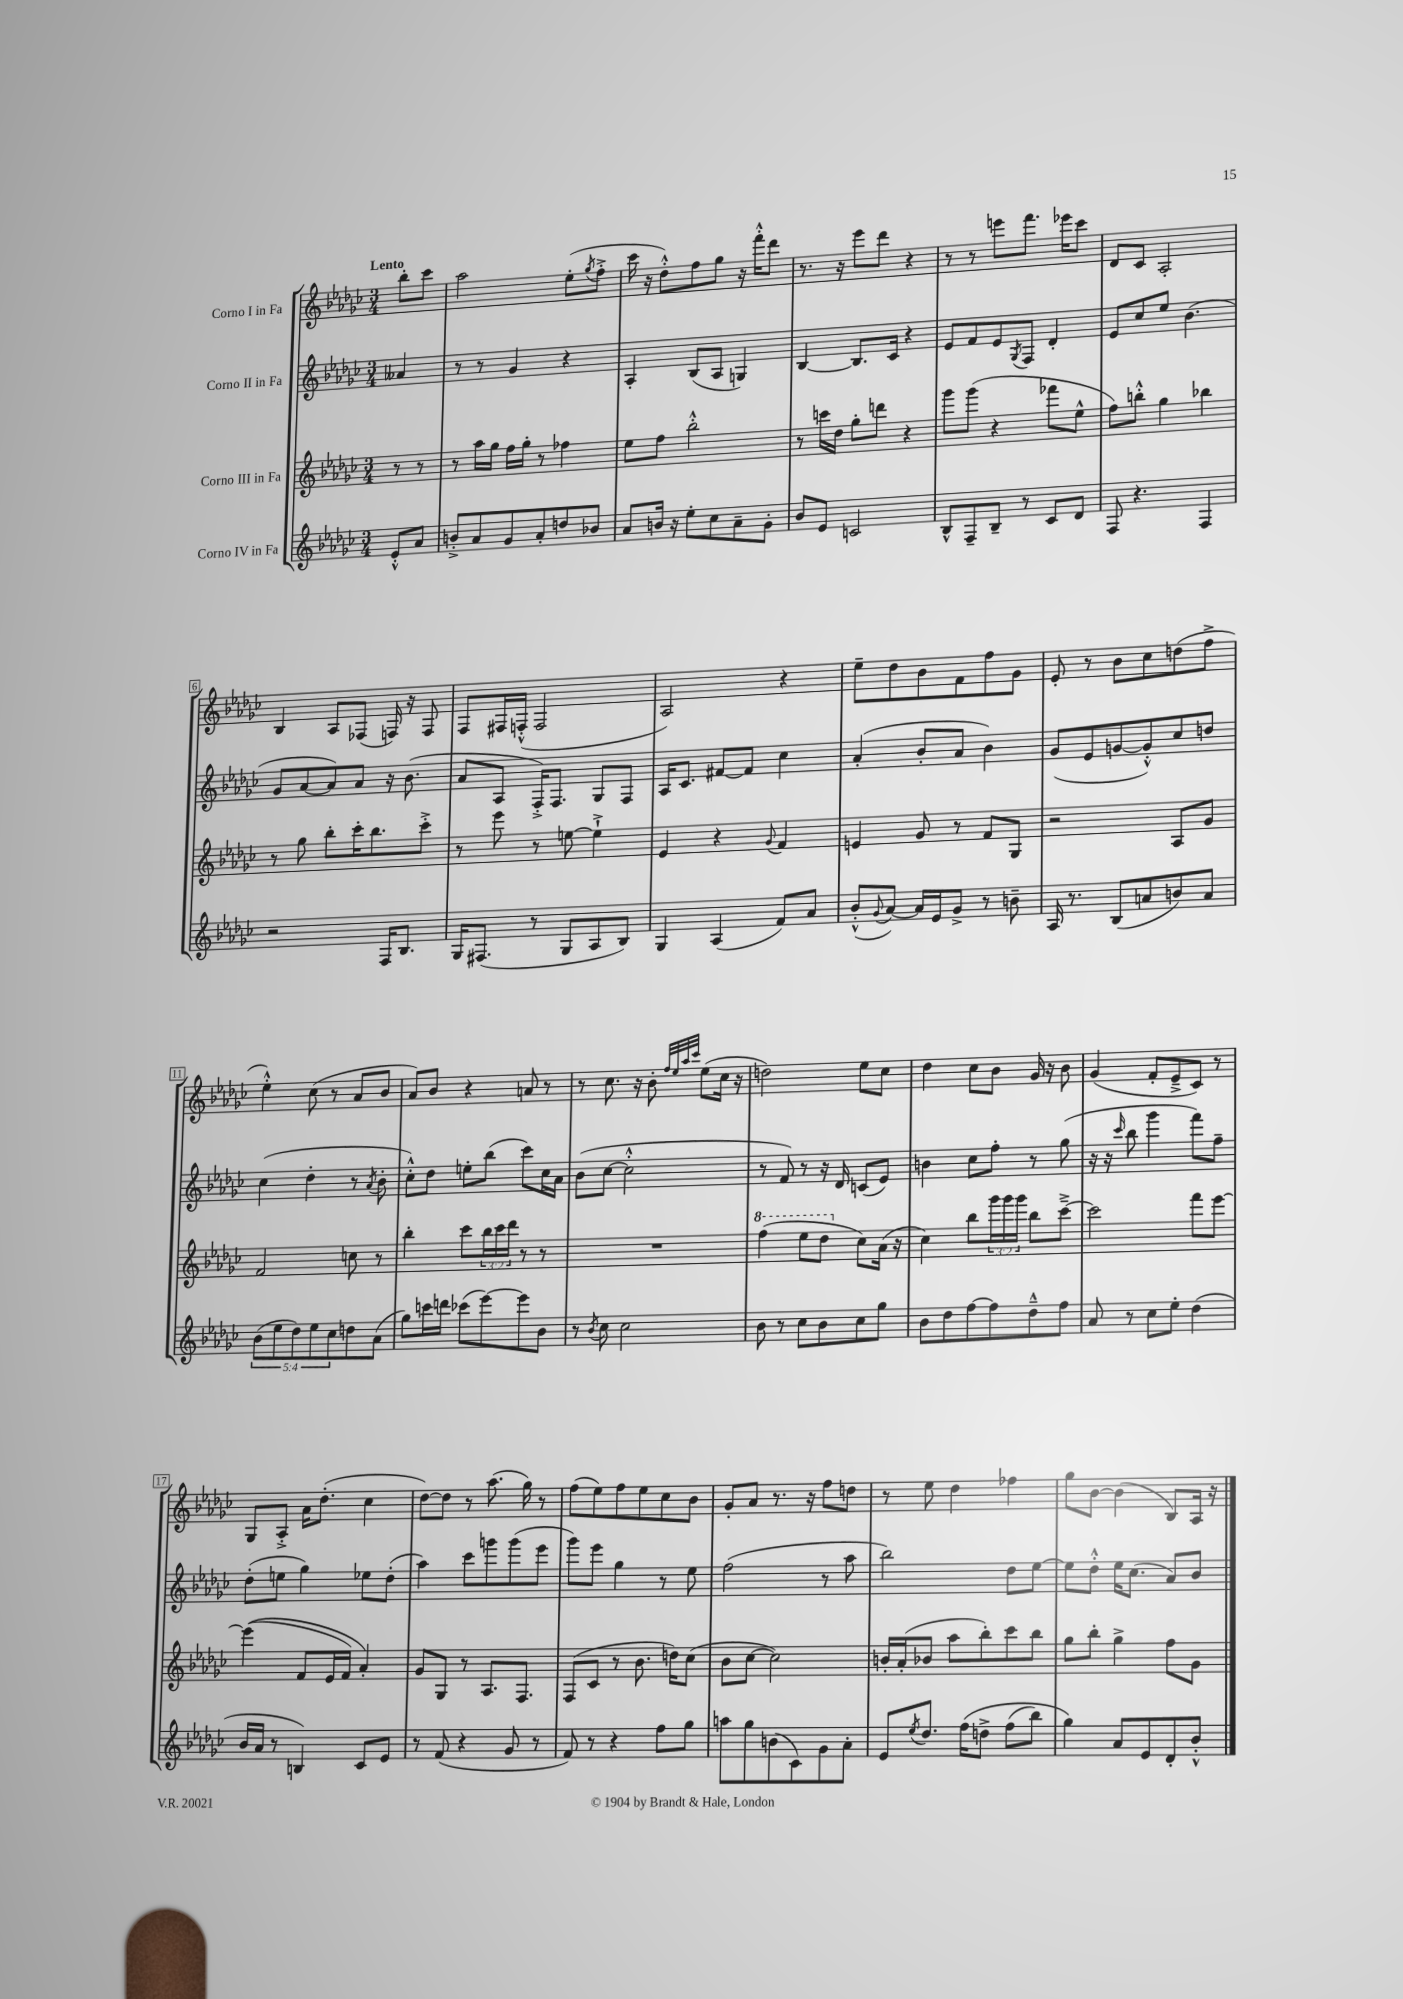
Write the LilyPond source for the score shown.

<<
\new StaffGroup <<
\new Staff = "s0" \with { instrumentName = "Corno I in Fa" } {
    \clef treble \key ges \major \numericTimeSignature \time 3/4 \partial 4 \tempo "Lento"
    bes''8-. ces'''8 |
    aes''2 ees''8-.( \acciaccatura { ges''8 } f''8-.-> |
    ces'''16 r16 des''8-.-^) f''8 ges''8 r16 f'''16-.-^ des'''8 |
    r8. r16 ees'''8 des'''8 r4 |
    r8 r8 e'''8 f'''8. ees'''16 ces'''8 |
    des'8 ces'8 aes2-. |
    bes4 aes8 fes8( f16) r16 f8 |
    f8 fis16 f16-.-^( f2 |
    aes2) r4 |
    ees''8-- des''8 bes'8 f'8 f''8 ges'8 |
    ees'8-. r8 bes'8 ces''8 d''8( f''8-> |
    ees''4-.-^) ces''8( r8 aes'8 bes'8 |
    aes'8) bes'8 r4 a'8 r8 |
    r8 ces''8. r16 bes'8-. \grace { f''32 ees''32 aes''32 ces'''32 } ees''8( ces''16 r16 |
    d''2) ees''8 ces''8 |
    des''4 ces''8 bes'8 ges'16 r16 bes'8 |
    ges'4( f'8-. ees'8---> ces'8) r8 |
    ges8 aes8-.-> aes'16 des''8.-.( ces''4 |
    des''8~) des''8 r8 aes''8.( ges''16) r8 |
    f''8( ees''8) f''8 ees''8 ces''8 bes'8 |
    ges'8-. aes'8 r8. r16 f''8 d''8 |
    r8 ees''8 des''4 fes''4 |
    ges''8 bes'8~ bes'4( bes8) aes16 r16 \bar "|." |
}
\new Staff = "s1" \with { instrumentName = "Corno II in Fa" } {
    \clef treble \key ges \major \numericTimeSignature \time 3/4 \partial 4
    aeses'4 |
    r8 r8 ges'4 r4 |
    aes4-. bes8( aes8 g4) |
    bes4~ bes8. ces'16 r4 |
    ees'8 f'8 ees'8 \acciaccatura { ges8 } f8 des'4-. |
    ees'8 ces''8 ees''8 bes'4.( |
    ges'8 aes'8~ aes'8) aes'8 r16 bes'8.( |
    aes'8 aes8 f16-.->) f8. ges8 f8 |
    aes16 ces'8. fis'8~ fis'8 ces''4 |
    aes'4-.( bes'8-. aes'8 bes'4) |
    ges'8( ees'8 g'8~ g'8-.-^) ces''8 d''8 |
    ces''4( des''4-. r8 \acciaccatura { aes'8 } bes'8-. |
    ces''8-.-^) des''8 e''8-. bes''8( ces'''8) ces''16 aes'16 |
    bes'8( ces''8~ ces''2-.-^ |
    r8 f'8) r8 r16 des'16 c'8( ees'8) |
    b'4 ces''8 f''8-. r8 ges''8( |
    r16 r16 \grace { ces'''16 } bes''8 ges'''4 f'''8) f''8-- |
    des''8-.( e''8 ges''4) ees''8 des''8-.( |
    aes''4) ces'''8 g'''8 g'''8( ees'''8 |
    ges'''8) ees'''8 ges''4 r8 ees''8 |
    f''2( r8 aes''8 |
    bes''2) des''8 ees''8~ |
    ees''8 des''8-.-^ ees''16 ces''8.( aes'8) bes'8 \bar "|." |
}
\new Staff = "s2" \with { instrumentName = "Corno III in Fa" } {
    \clef treble \key ges \major \numericTimeSignature \time 3/4 \override Staff.TupletNumber.text = #tuplet-number::calc-fraction-text \partial 4
    r8 r8 |
    r8 aes''16 ges''16 f''16 ges''16-. r8 fes''4 |
    ees''8 f''8 bes''2-.-^ |
    r8 c'''16 des''16 ges''8-. d'''8 r4 |
    ges'''8 ges'''8( r4 fes'''8 ees''8-^ |
    f''8) b''8-.-^ ges''4 bes''4 |
    r8 ges''8 bes''8-. ces'''16-. bes''8. ces'''8-.-> |
    r8 ees'''8 r8 e''8~ e''4-!-> |
    ees'4 r4 \appoggiatura { ges'8 } f'4 |
    e'4 ges'8 r8 f'8 ges8 |
    r2 aes8 ges'8 |
    f'2 c''8 r8 |
    bes''4-. ces'''8 \tuplet 3/2 { bes''16 ces'''16 des'''16 } r8 r8 |
    R2. |
    \ottava #1 f'''4( ees'''8 des'''8 \ottava #0 ces''8) aes'16( r16 |
    ces''4) bes''8 \tuplet 3/2 { ges'''16 ges'''16 ges'''16 } bes''8 ces'''8~---> |
    ces'''2 f'''8 ees'''8~ |
    ees'''4(\( f'8 ees'16 f'16) aes'4-.\) |
    ges'8 ges8 r8 aes8. f8. |
    f8( ces'8 r8 bes'8. d''16) ces''8( |
    bes'8 ces''8~ ces''2) |
    b'16-. aes'16-.( bes'8 aes''8 bes''8-.) ces'''8 bes''8 |
    ges''8 bes''8-. ges''4-> f''8 ges'8 \bar "|." |
}
\new Staff = "s3" \with { instrumentName = "Corno IV in Fa" } {
    \clef treble \key ges \major \numericTimeSignature \time 3/4 \override Staff.TupletNumber.text = #tuplet-number::calc-fraction-text \partial 4
    ees'8-.-^ aes'8 |
    b'8-.-> aes'8 ges'8 aes'8-. d''8 bes'8 |
    aes'8 b'16 r16 ees''8-. ces''8 aes'8-- ges'8-. |
    bes'8 ees'8 c'2 |
    bes8-^ f8-- bes8-- r8 ces'8 des'8 |
    f8 r4. f4 |
    r2 f16 bes8. |
    ges16 fis8.( r8 ges8 aes8 bes8) |
    ges4 aes4( f'8) aes'8 |
    bes'8-.-^( \appoggiatura { ges'8 } aes'8~) aes'16 ees'16 ges'8-> r8 b'8-- |
    aes16 r8. bes8( a'8 b'8) a'8 |
    \tuplet 5/4 { bes'8( ees''8 des''8) ees''8 ces''8 } d''8 aes'8( |
    ges''8) c'''16 d'''16 ces'''8( ees'''8~) ees'''8 bes'8 |
    r8 \acciaccatura { bes'8 } ces''8 ces''2 |
    bes'8 r8 ces''8 bes'8 ces''8 ges''8 |
    bes'8 des''8 f''8~ f''8 des''8---^ f''8 |
    aes'8 r8 ces''8 ees''8-. des''4( |
    bes'16 aes'16 r8 b4) ces'8 ees'8 |
    r8 f'8( r4 ges'8 r8 |
    f'8) r8 r4 f''8 ges''8 |
    a''8 ges''8 b'8( ces'8) ges'8 aes'8-. |
    ees'8 \acciaccatura { ees''8 } des''8. f''16\( d''8-> f''8( bes''8) |
    ges''4\) aes'8 ees'8 des'8-. bes'8-.-^ \bar "|." |
}
>>
>>
\layout { \context { \Score \override BarNumber.stencil = #(make-stencil-boxer 0.1 0.3 ly:text-interface::print) } }
